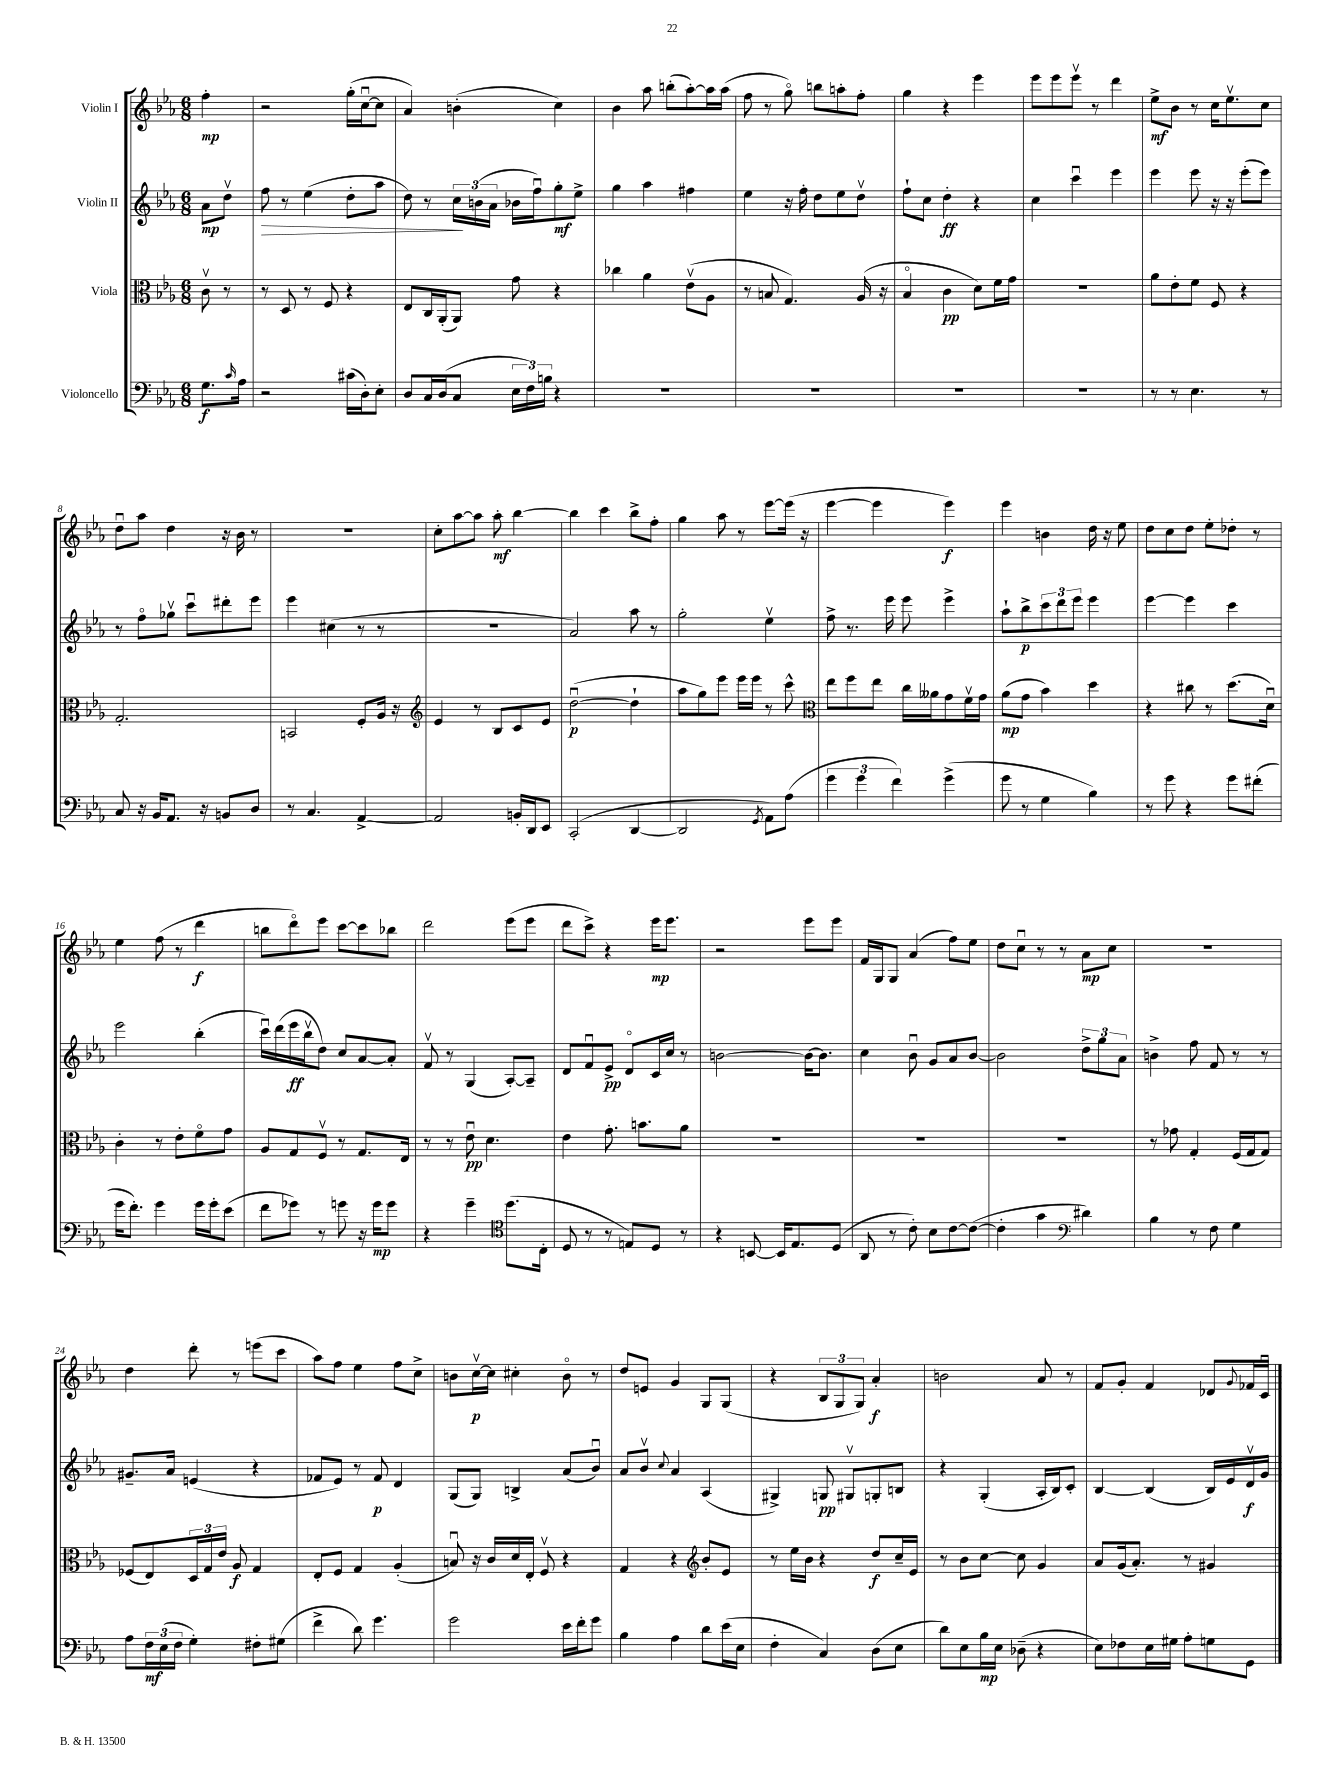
<<
\new StaffGroup <<
\new Staff = "s0" \with { instrumentName = "Violin I" } {
    \clef treble \key ees \major \numericTimeSignature \time 6/8 \partial 4
    f''4-.\mp |
    r2 g''16-.( c''16~\downbow c''8 |
    aes'4) b'4-.( c''4) |
    bes'4 aes''8 b''8-.( aes''8~-.) aes''16 aes''16( |
    f''8 r8 g''8\flageolet) b''8 a''8-. f''8-. |
    g''4 r4 ees'''4 |
    ees'''8 ees'''8 ees'''8\upbow r8 d'''4 |
    ees''8->\mf bes'8 r8 c''16 ees''8.\upbow c''8 |
    d''8\downbow aes''8 d''4 r16 bes'16 r8 |
    r2. |
    c''8-. aes''8~ aes''8 aes''8-.\mf bes''4~ |
    bes''4 c'''4 bes''8-> f''8-. |
    g''4 aes''8 r8 ees'''8~ ees'''16( r16 |
    ees'''4~ ees'''4 ees'''4\f) |
    ees'''4 b'4 d''16 r16 ees''8 |
    d''8 c''8 d''8 ees''8-. des''8-. r8 |
    ees''4 f''8( r8 d'''4\f |
    b''8 d'''8\flageolet) ees'''8 c'''8~ c'''8 bes''8 |
    d'''2 ees'''8( ees'''8 |
    d'''8 c'''8->) r4 ees'''16\mp ees'''8. |
    r2 ees'''8 ees'''8 |
    f'16 g16 g8 aes'4( f''8) ees''8 |
    d''8 c''8\downbow r8 r8 aes'8\mp c''8 |
    R2. |
    d''4 d'''8-. r8 e'''8( c'''8 |
    aes''8) f''8 ees''4 f''8 c''8-> |
    b'8 c''16~\upbow\p c''16 cis''4-. b'8\flageolet r8 |
    d''8 e'8 g'4 g8 g8( |
    r4 \tuplet 3/2 { bes8 g8 g8) } aes'4-.\f |
    b'2 aes'8 r8 |
    f'8 g'8-. f'4 des'8 \appoggiatura { g'8 } fes'16 c'16\downbow \bar "|." |
}
\new Staff = "s1" \with { instrumentName = "Violin II" } {
    \clef treble \key ees \major \numericTimeSignature \time 6/8 \partial 4
    aes'8\mp d''8\upbow |
    f''8\> r8 ees''4( d''8-. aes''8 |
    d''8) r8 \tuplet 3/2 { c''16\! b'16( aes'16 } bes'16 f''16\downbow) g''8-.\mf ees''8-> |
    g''4 aes''4 fis''4 |
    ees''4 r16 f''16-. d''8 ees''8 d''8\upbow |
    f''8-! c''8 d''4-.\ff r4 |
    c''4 c'''4\downbow ees'''4 |
    ees'''4 ees'''8 r16 r16 ees'''8-.( ees'''8) |
    r8 f''8\flageolet ges''8\upbow c'''8\downbow dis'''8-. ees'''8 |
    ees'''4 cis''4( r8 r8 |
    R2. |
    aes'2) aes''8 r8 |
    g''2-. ees''4\upbow |
    f''8-> r8. ees'''16 ees'''8 ees'''4-> |
    aes''8-! bes''8->\p \tuplet 3/2 { c'''8 d'''8 ees'''8 } ees'''4 |
    ees'''4~ ees'''4 c'''4 |
    ees'''2 bes''4-.( |
    c'''16\downbow) d'''16( ees'''16\ff bes''16\upbow d''8) c''8 aes'8~ aes'8-. |
    f'8\upbow r8 g4( aes8~-.) aes8-- |
    d'8 f'8\downbow ees'8->\pp d'8\flageolet c'16 c''16 r8 |
    b'2~ b'16~ b'8. |
    c''4 bes'8\downbow g'8 aes'8 bes'8~ |
    bes'2 \tuplet 3/2 { d''8-> g''8 aes'8 } |
    b'4-> f''8 f'8 r8 r8 |
    gis'8.-- aes'16 e'4( r4 |
    fes'8 ees'8) r8 fes'8\p d'4 |
    g8( g8) b4-> aes'8( bes'8\downbow) |
    aes'8 bes'8\upbow \appoggiatura { c''8 } aes'4 aes4( |
    gis4->) g8\pp gis8\upbow g8-. b8 |
    r4 g4-.( aes16-. bes16) c'8-. |
    bes4~ bes4( bes16) ees'16 d'16\upbow\f g'16 \bar "|." |
}
\new Staff = "s2" \with { instrumentName = "Viola" } {
    \clef alto \key ees \major \numericTimeSignature \time 6/8 \partial 4
    c'8\upbow r8 |
    r8 d8 r8 f8 r4 |
    ees8 c16 aes,16-.( aes,8) g'8 r4 |
    ces''4 aes'4 ees'8\upbow( aes8 |
    r8 b8 g4.) aes16( r16 |
    bes4\flageolet c'4\pp d'8) f'16 g'16 |
    R2. |
    aes'8 ees'8-. f'8 f8 r4 |
    g2.-. |
    b,2 f8-. aes16 r16 |
    \clef treble ees'4 r8 bes8 c'8 ees'8 |
    d''2~\downbow\p( d''4-! |
    aes''8 g''8) ees'''8 ees'''16 ees'''16 r8 c'''8-^ |
    \clef alto ees''8 f''8 ees''8 c''16 aeses'16 g'8 f'16\upbow g'16 |
    aes'8\mp( g'8 bes'4) d''4 |
    r4 cis''8 r8 d''8.( d'16\downbow) |
    c'4-. r8 ees'8-. f'8\flageolet g'8 |
    aes8 g8 f8\upbow r8 g8. ees16 |
    r8 r8 ees'8\downbow\pp d'4. |
    ees'4 g'8.-. b'8. aes'8 |
    R2. |
    R2. |
    R2. |
    r8 ges'8 g4-. f16( g16 g8) |
    fes8( ees8) \tuplet 3/2 { d16 g16 ees'16 } aes8\f g4 |
    ees8-. f8 g4 aes4-.( |
    b8\downbow) r16 c'16 d'16 ees16-. f8\upbow r4 |
    g4 r4 \clef treble bes'8-. ees'8 |
    r8 ees''16 bes'16 r4 d''8\f c''16-- ees'16 |
    r8 bes'8 c''8~ c''8 g'4 |
    aes'8 g'16( aes'8.-.) r8 gis'4 \bar "|." |
}
\new Staff = "s3" \with { instrumentName = "Violoncello" } {
    \clef bass \key ees \major \numericTimeSignature \time 6/8 \partial 4
    g8.\f \grace { c'16 } aes16 |
    r2 cis'16( d16-.) ees8-. |
    d8 c16 d16( c8 \tuplet 3/2 { ees16 f16) b16 } r4 |
    R2. |
    R2. |
    R2. |
    R2. |
    r8 r8 ees4. r8 |
    c8 r16 bes,16 aes,8. r16 b,8 d8 |
    r8 c4. aes,4~-> |
    aes,2 b,16-. d,16 ees,8 |
    c,2-.( d,4~ |
    d,2 \acciaccatura { g,8 } aes,8) aes8( |
    \tuplet 3/2 { g'4 g'4 f'4) } g'4->( |
    g'8 r8 g4 bes4) |
    r8 g'8 r4 g'8 fis'8-.( |
    g'16 f'8.-.) g'4 g'16 g'16-. ees'8( |
    f'8 ges'8) r8 g'8 r16 g'16\mp g'8 |
    r4 g'4-- \clef tenor d''8.( c16-. |
    d8 r8 r8 e8) d8 r8 |
    r4 b,8~ b,16 ees8. d8( |
    aes,8 r8 c'8-.) bes8 c'8~ c'8~( |
    c'4-. g'4 \clef bass dis'4) |
    bes4 r8 f8 g4 |
    aes8 \tuplet 3/2 { f16\mf ees16( f16 } g4-.) fis8-. gis8( |
    f'4-> d'8) g'4. |
    g'2 ees'16 f'16-. g'8 |
    bes4 aes4 d'8 ees'16( ees16 |
    f4-. c4) d8( ees8 |
    d'8) ees8 bes16\mp ees16 des8--( r4 |
    ees8) fes8 ees16 gis16 aes8-. g8 g,8 \bar "|." |
}
>>
>>
